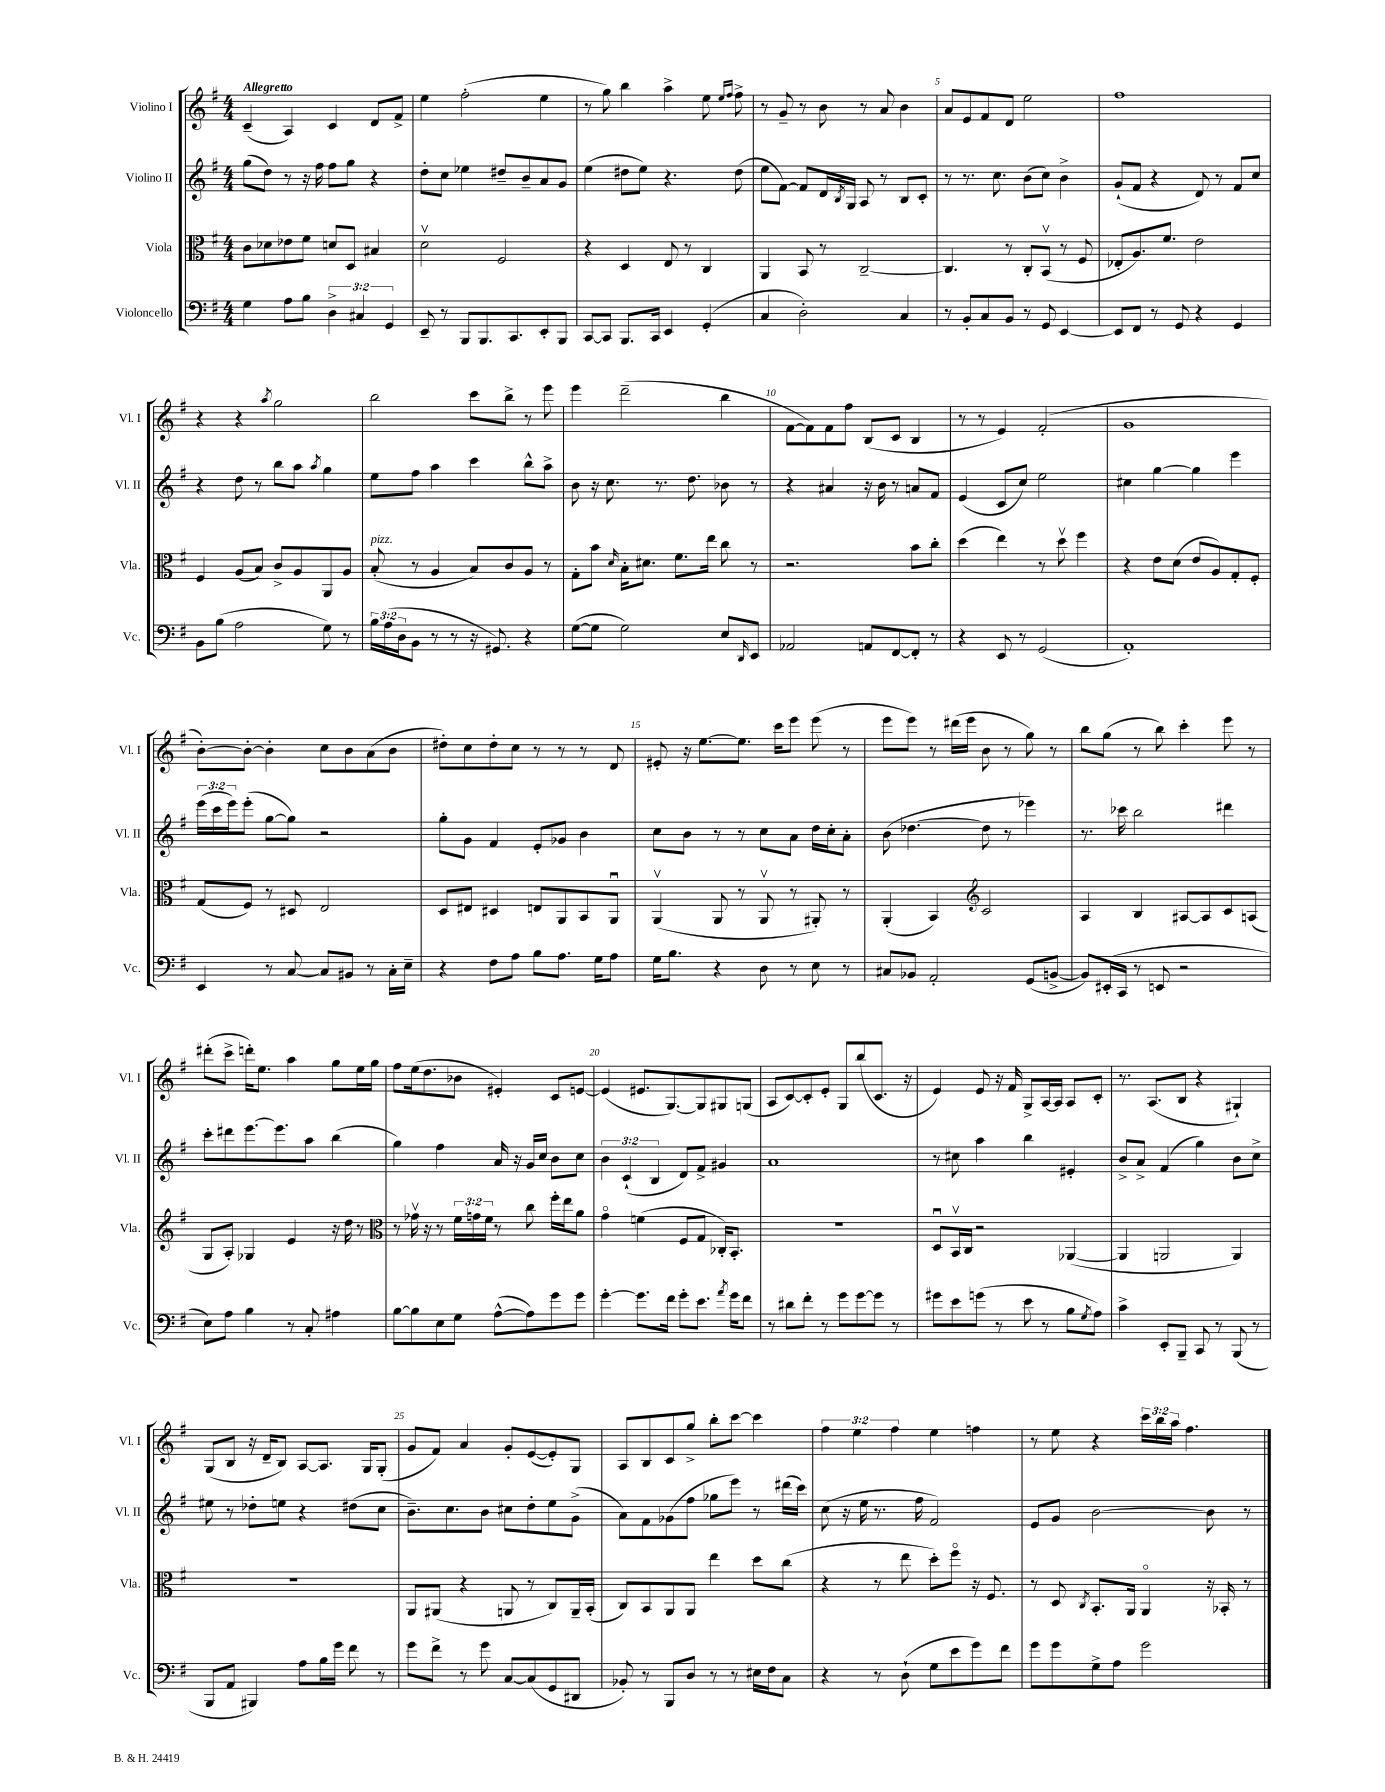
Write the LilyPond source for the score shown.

<<
\new StaffGroup <<
\new Staff = "s0" \with { instrumentName = "Violino I" shortInstrumentName = "Vl. I" } {
    \clef treble \key g \major \numericTimeSignature \time 4/4 \override Staff.TupletNumber.text = #tuplet-number::calc-fraction-text \tempo "Allegretto"
    c'4--( a4) c'4 d'8 fis'8-> |
    e''4 fis''2-.( e''4 |
    r8 g''8) b''4 a''4-> e''8 \grace { e''16 fis''16 } fis''8-> |
    r8 g'8-- r8 b'8 r8 a'8 b'4 |
    a'8 e'8 fis'8 d'8 e''2 |
    fis''1 |
    r4 r4 \acciaccatura { a''8 } g''2 |
    b''2 c'''8 b''8-> r8 e'''8 |
    e'''4 d'''2--( b''4 |
    fis'8~ fis'8) fis'8 fis''8 b8( c'8 b4 |
    r8 r8 e'4) fis'2-.( |
    g'1 |
    b'8~-.) b'8~-. b'4-. c''8 b'8 a'8( b'8 |
    dis''8-.) c''8 dis''8-. c''8 r8 r8 r8 d'8 |
    eis'8-. r16 e''8.~ e''8. c'''16 e'''8 e'''8( r8 |
    e'''8 e'''8) r8 dis'''16( e'''16 b'8 r8 g''8) r8 |
    b''8 g''8( r8 b''8) c'''4-. e'''8 r8 |
    dis'''8-.( c'''8-> d'''16-.) e''8. a''4 g''8 e''16 g''16 |
    fis''8 e''16( d''8. bes'8 eis'4-.) c'8 e'8~ |
    e'4( eis'8. g8.~) g8 gis8 g8( |
    a8 c'8~) c'8-. e'8-. g8 b''8( c'8. r16 |
    e'4) e'8 r16 fis'16 g8-> a16~ a16 a8 c'8-. |
    r8. a8.( b8 r4 gis4-!) |
    g8( b8 r16 d'16-- b8) a8~ a8. g16 g8-.( |
    g'8 fis'8) a'4 g'8-. e'8~( e'8-.) g8 |
    a8 b8 c'8 g''8-> b''8-. c'''8~ c'''4 |
    \tuplet 3/2 { fis''4 e''4 fis''4 } e''4 f''4 |
    r8 e''8 r4 \tuplet 3/2 { c'''16 b''16 a''16 } fis''4. \bar "|." |
}
\new Staff = "s1" \with { instrumentName = "Violino II" shortInstrumentName = "Vl. II" } {
    \clef treble \key g \major \numericTimeSignature \time 4/4 \override Staff.TupletNumber.text = #tuplet-number::calc-fraction-text
    g''8( d''8) r8 r16 fis''16 fis''8 g''8 r4 |
    d''8-. c''8 ees''4 dis''8-- b'8-- a'8 g'8 |
    e''4( dis''8 e''8) r4. dis''8( |
    e''8 fis'8~) fis'8 d'16 \acciaccatura { b8 } g16 a8 r8 b8 c'8-. |
    r8 r8. c''8. b'8( c''8) b'4-> |
    g'8-!( fis'8 r4 d'8) r8 fis'8 c''8 |
    r4 d''8 r8 b''8 a''8 \acciaccatura { a''8 } g''4 |
    e''8 fis''8 a''4 c'''4 b''8-^ a''8-> |
    b'8 r16 c''8. r8. d''8. bes'8 r8 |
    r4 ais'4 r16 b'16 r8 a'8 fis'8 |
    e'4( c'8 c''8) e''2 |
    cis''4 g''4~ g''4 e'''4 |
    \tuplet 3/2 { e'''16( c'''16 e'''16) } e'''8-.( g''8~ g''8) r2 |
    g''8-. g'8 fis'4 e'8-. ges'8 b'4 |
    c''8 b'8 r8 r8 c''8 a'8 d''16 c''16-. a'8-. |
    b'8( des''4.~ des''8 r8 ees'''4) |
    r8. ces'''16 b''2 dis'''4 |
    c'''8-. dis'''8 e'''8.~ e'''8. a''8 b''4( |
    g''4) fis''4 a'16 r16 g'16 c''16 b'8 c''8 |
    \tuplet 3/2 { b'4 c'4-!( b4 } d'8) fis'8-> gis'4 |
    a'1 |
    r8 cis''8 a''4 b''4 eis'4-. |
    b'8-> a'8-> fis'4( g''4) b'8 c''8-> |
    eis''8 r8 des''8-. e''8 r4 dis''8( c''8 |
    b'8.--) c''8. b'8 cis''8 d''8-. e''8 g'8->( |
    a'8) fis'8 ges'8( fis''8 ges''8 e'''8) r8 dis'''16( c'''16) |
    c''8( r16 e''16 r8. fis''16 fis'2) |
    e'8 g'8 b'2~ b'8 r8 \bar "|." |
}
\new Staff = "s2" \with { instrumentName = "Viola" shortInstrumentName = "Vla." } {
    \clef alto \key g \major \numericTimeSignature \time 4/4 \override Staff.TupletNumber.text = #tuplet-number::calc-fraction-text
    c'8 des'8 ees'8 fis'8 d'8 d8 bis4 |
    d'2\upbow fis2 |
    r4 d4 e8 r8 c4 |
    a,4 b,8 r8 c2~-- |
    c4. r8 c8-. b,8\upbow( r8 fis8 |
    ees8-. a8.) fis'8. e'2 |
    fis4 a8( b8) c'8-> a8 a,8 a8 |
    b8-.^\markup { \italic "pizz." }( r8 a4 b8) c'8 a8 r8 |
    g8-. b'8 \grace { d'16 } b16-. dis'8. fis'8. e''16 c''8 r8 |
    r2. b'8 c''8-. |
    d''4( e''4) r8 d''8\upbow fis''4 |
    r4 e'8 d'8( e'8 a8) g8-. fis8-. |
    g8( fis8) r8 dis8 e2 |
    d8 eis8 dis4 e8 a,8 b,8 a,8\downbow |
    a,4\upbow( a,8 r8 a,8\upbow r8 ais,8-.) r8 |
    a,4-.( b,4) \clef treble c'2 |
    a4 b4 ais8~ ais8 c'8 a8( |
    g8 a8-.) ges4 e'4 r16 d''16 r8 |
    \clef alto r8 ges'16\upbow r16 r8 \tuplet 3/2 { fis'16 g'16 fis'16 } r8 c''8 fis''16-. e''16 a'8 |
    g'4\flageolet f'4( fis8 g8 ces16-.) b,8.-. |
    R1 |
    d8\downbow b,16\upbow c16 r2 aes,4~( |
    aes,4 a,2 a,4) |
    R1 |
    a,8 ais,8( r4 a,8 r8 c8) a,16-- b,16-.( |
    c8) b,8 a,8 a,8 e''4 d''8 c''8( |
    r4 r8 e''8 d''8-.) fis''8\flageolet r16 fis8. |
    r8 d8 \acciaccatura { c8 } b,8.-. a,16 a,4\flageolet r16 bes,16-. r8 \bar "|." |
}
\new Staff = "s3" \with { instrumentName = "Violoncello" shortInstrumentName = "Vc." } {
    \clef bass \key g \major \numericTimeSignature \time 4/4 \override Staff.TupletNumber.text = #tuplet-number::calc-fraction-text
    g4 a8 b8 \tuplet 3/2 { d4-> cis4 g,4 } |
    e,8-- r8 b,,8 b,,8. c,8. e,8-. b,,8 |
    c,8~ c,8 b,,8. c,16 e,4 g,4-.( |
    c4 d2-.) c4 |
    r8 b,8-. c8 b,8 r8 g,8 e,4~ |
    e,8 fis,8 r8 g,8 r4 g,4 |
    b,8 b8( a2 g8) r8 |
    \tuplet 3/2 { b16 a16( d16 } b,8 r8 r8 r16 gis,8.) r4 |
    g8~( g8 g2) e8 \grace { d,16 } e,8 |
    aes,2 a,8 fis,8~ fis,8-. r8 |
    r4 e,8 r8 g,2( |
    a,1-.) |
    e,4 r8 c8~ c8 bis,8 r8 c16-. e16-- |
    r4 fis8 a8 b8 a8. g16 a8 |
    g16 b8. r4 d8 r8 e8 r8 |
    cis8 bes,8 a,2-. g,8( b,8~-> |
    b,8) eis,16-.( c,16 r8 e,8 r2 |
    e8) a8 b4 r8 c8-. ais4 |
    b8~ b8 e8 g8 a8~-^( a8) g'8 g'8 |
    g'4~-. g'8. fis'16 g'8-. e'8. \acciaccatura { a'8 } g'16 fis'8 |
    r8 dis'8 fis'8-. r8 g'8 g'8~ g'8 r8 |
    gis'8 e'8 g'8( r8 e'8 r8 b8 \acciaccatura { g8 } a8) |
    c'4-> e,8-. b,,8-- c,8 r8 b,,8( r8 |
    b,,8 a,8 bis,,4) a8 b16 g'16 fis'8 r8 |
    g'8 fis'8-> r8 g'8 c8~ c8( g,8 dis,8 |
    bes,8-.) r8 b,,8 d8 r8 r8 eis16 fis16 c8 |
    r4 r8 d8-!( g8 e'8 g'8) fis'8 |
    g'8 g'8 g8-> a8 g'2 \bar "|." |
}
>>
>>
\layout { \context { \Score \override BarNumber.break-visibility = ##(#f #t #t) barNumberVisibility = #(every-nth-bar-number-visible 5) } }
